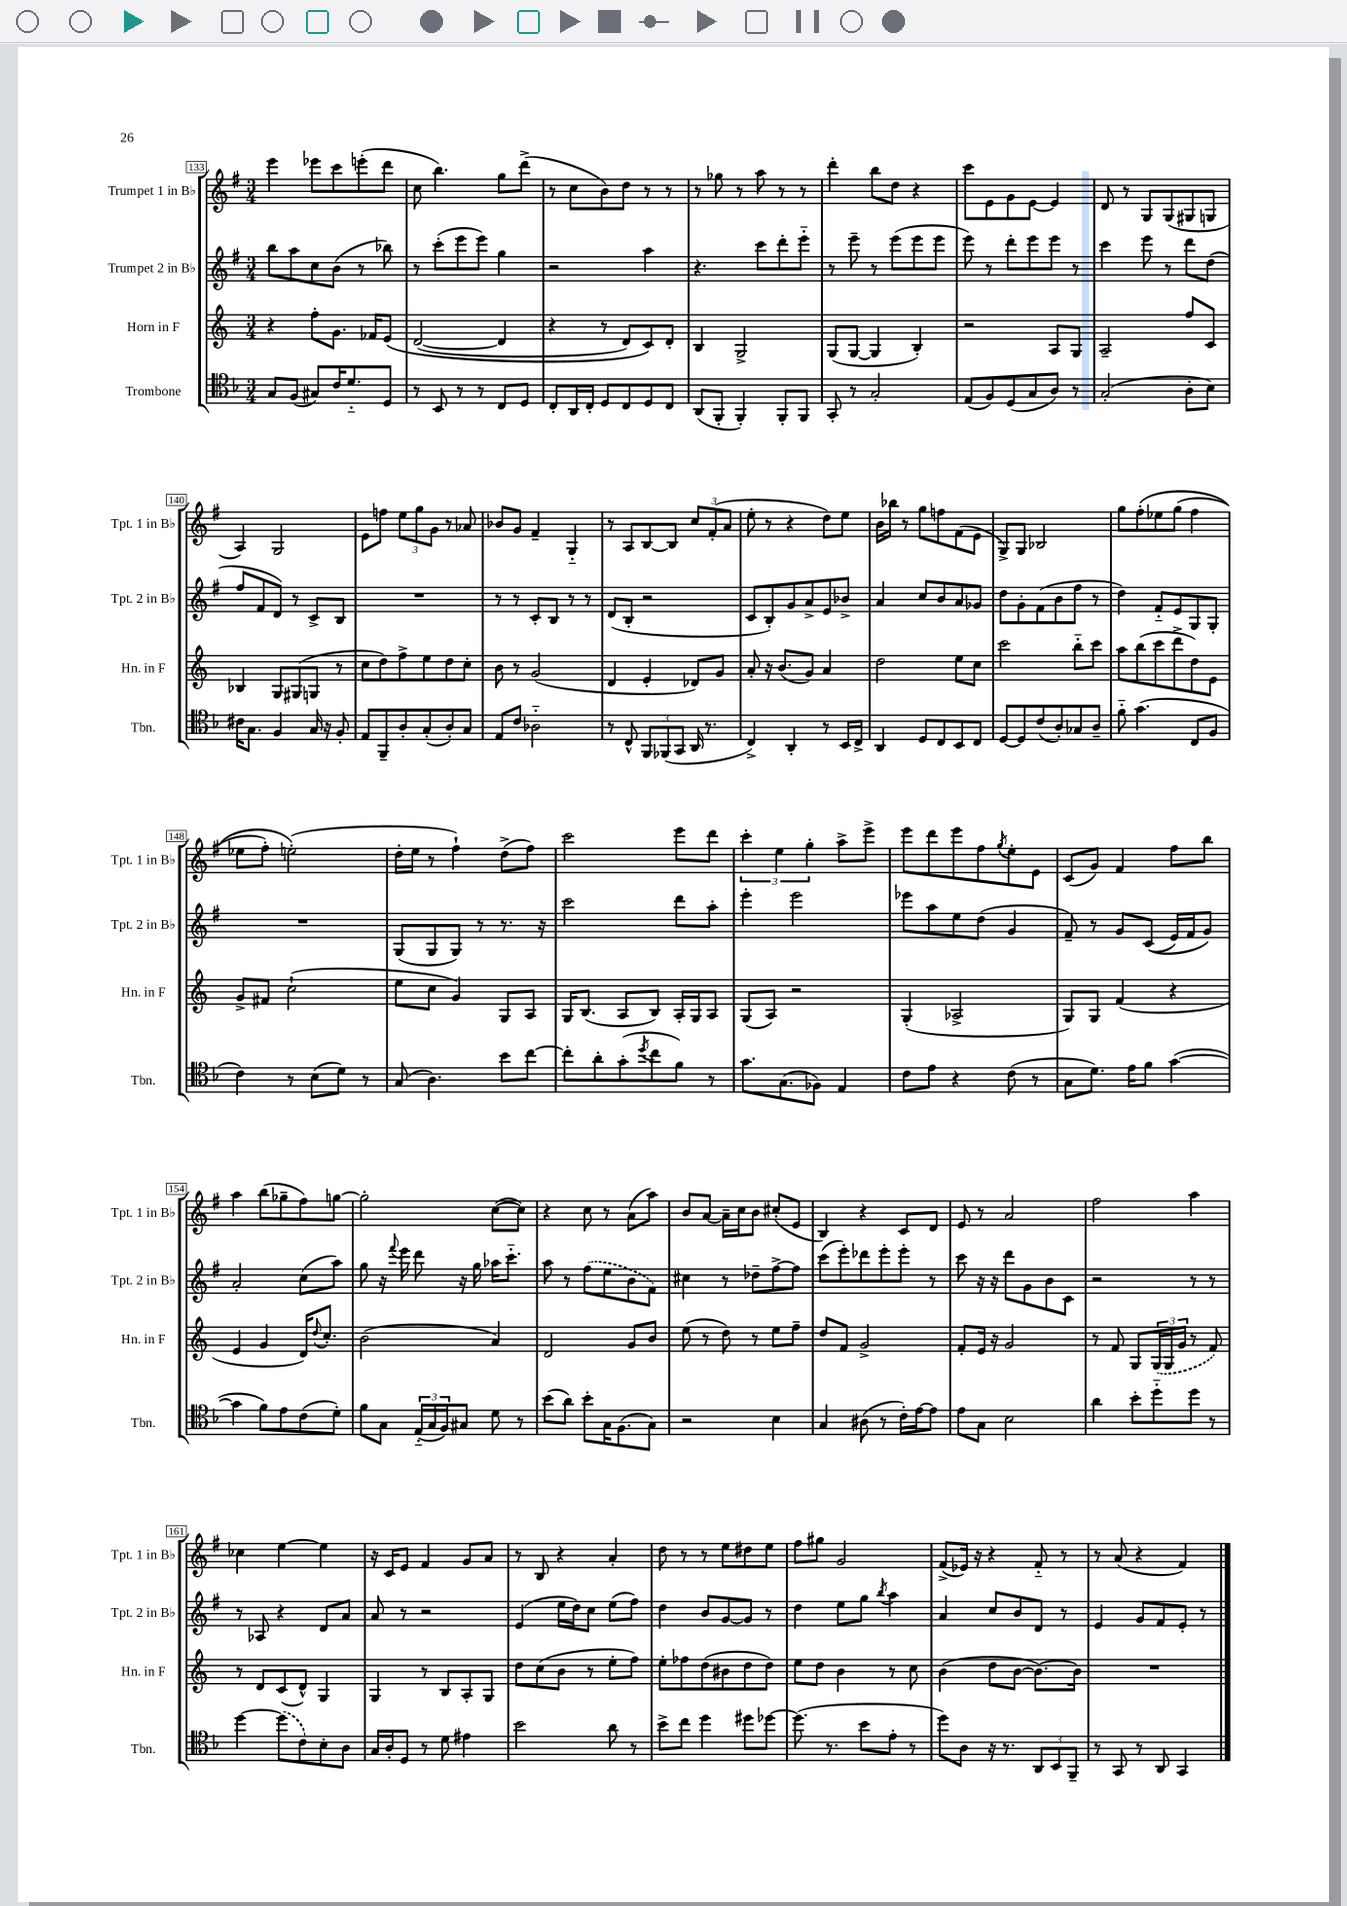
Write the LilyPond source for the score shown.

<<
\new StaffGroup <<
\new Staff = "s0" \with { instrumentName = "Trumpet 1 in Bb" shortInstrumentName = "Tpt. 1 in Bb" } {
    \clef treble \key g \major \numericTimeSignature \time 3/4
    e'''4 ees'''8 c'''8 e'''8-.( d'''8 |
    c''8 b''4.) g''8 d'''8->( |
    r8 c''8 b'8) d''8 r8 r8 |
    r8 ges''8 r8 a''8 r8 r8 |
    d'''4-. b''8 d''8 r4 |
    c'''8 e'8 g'8 e'8~ e'4 |
    d'8 r8 g8 g8( gis8 g8 |
    a4) g2 |
    e'8 f''8 \tuplet 3/2 { e''8 g''8 g'8 } r8 aes'8 |
    bes'8 g'8 fis'4-- g4-_ |
    r8 a8 b8~ b8 \tuplet 3/2 { c''8 fis'8-.( a'8 } |
    e''8-. r8 r4 d''8) e''8 |
    b'16 bes''16 r8 g''8 f''8 fis'8( e'8 |
    g8->) g8 bes2 |
    g''8 fis''8-.\( ees''8 g''8( fis''4 |
    ees''8 fis''8-.) e''2-.(\) |
    d''16-. e''16 r8 fis''4-!) d''8->( fis''8) |
    c'''2 e'''8 d'''8 |
    \tuplet 3/2 { c'''4-. e''4 g''4-. } a''8-> e'''8-> |
    e'''8 d'''8 e'''8 fis''8 \acciaccatura { g''8 } e''8-. e'8 |
    c'8( g'8) fis'4 fis''8 b''8 |
    a''4 b''8( ges''8-- fis''8) g''8~ |
    g''2-. c''8~( c''8) |
    r4 c''8 r8 a'8( a''8) |
    b'8 a'8~ a'16-- c''16 b'8 cis''8-.( e'8 |
    b4) r4 c'8 d'8 |
    e'8 r8 a'2 |
    fis''2 a''4 |
    ces''4 e''4~ e''4 |
    r16 c'16 e'8 fis'4 g'8 a'8 |
    r8 b8 r4 a'4-. |
    d''8 r8 r8 e''8 dis''8 e''8 |
    fis''8 gis''8 g'2 |
    fis'8->( ees'16) r16 r4 fis'8-_ r8 |
    r8 a'8( r4 fis'4) \bar "|." |
}
\new Staff = "s1" \with { instrumentName = "Trumpet 2 in Bb" shortInstrumentName = "Tpt. 2 in Bb" } {
    \clef treble \key g \major \numericTimeSignature \time 3/4
    b''8 a''8 c''8 b'8( r8 bes''8) |
    r8 c'''8-.( e'''8 e'''8) g''4 |
    r2 a''4 |
    r4. c'''8 d'''8-. e'''8-_ |
    r8 e'''8-- r8 e'''8( e'''8 e'''8 |
    e'''8) r8 d'''8-. e'''8 e'''8 r8 |
    c'''4 e'''8 r8 d'''8 d''8( |
    fis''8 fis'8 d'8) r8 c'8-> b8 |
    R2. |
    r8 r8 c'8-. b8 r8 r8 |
    d'8( b8-. r2 |
    c'8 b8-.) g'8 a'8-> e'8 bes'8-> |
    a'4 c''8 b'8 a'8 ges'8 |
    d''8 g'8-. fis'8( b'8 fis''8 r8 |
    d''4) fis'8-_ e'8 g8 g8-. |
    R2. |
    g8( g8 g8) r8 r8. r16 |
    c'''2 d'''8 a''8-. |
    e'''4-. e'''2 |
    ees'''8 a''8 e''8 d''8( g'4 |
    fis'8--) r8 g'8 c'8(\( e'16) fis'16 g'8\) |
    a'2-. c''8( a''8) |
    g''8 r16 \appoggiatura { fis'''8 } e'''16 d'''8 r16 g''16 aes''16 c'''8.-_ |
    a''8 r8 \once \slurDashed fis''8( e''8 b'8 fis'8) |
    cis''4 r8 des''8-- fis''8~-> fis''8 |
    c'''8( e'''8-.) des'''8 e'''8-. e'''8-. r8 |
    c'''8 r16 r16 d'''8 g'8 b'8 c'8 |
    r2 r8 r8 |
    r8 aes8 r4 d'8 a'8 |
    a'8 r8 r2 |
    e'4( e''16 d''16) c''8 e''8( fis''8) |
    d''4 b'8 g'8~ g'8 r8 |
    d''4 e''8 g''8 \acciaccatura { b''8 } a''4 |
    a'4 c''8 b'8 d'8 r8 |
    e'4 g'8 fis'8 e'8-. r8 \bar "|." |
}
\new Staff = "s2" \with { instrumentName = "Horn in F" shortInstrumentName = "Hn. in F" } {
    \clef treble \key c \major \numericTimeSignature \time 3/4
    r4 f''8-. g'8. fes'16 e'8\( |
    d'2~( d'4 |
    r4 r8 d'8) c'8\) d'8-. |
    b4 g2-> |
    g8( g8~ g4 b4-.) |
    r2 a8 g8 |
    a2-- f''8 c'8 |
    bes4 g8 gis8( g8 r8 |
    c''8 d''8) f''8-> e''8 d''8 c''8-. |
    b'8 r8 g'2( |
    d'4 e'4-. des'8) g'8 |
    a'8-. r16 b'8.( g'8) a'4 |
    d''2 e''8 c''8 |
    c'''2 b''8-_ c'''8 |
    a''8 b''8( c'''8 d'''8-> d''8) e'8 |
    g'8-> fis'8 c''2-!( |
    e''8 c''8 g'4) g8 a8 |
    g16 b8.( a8 b8) a16-. g16 a8 |
    g8( a8) r2 |
    g4-.( aes2-> |
    g8) g8 f'4( r4 |
    e'4 g'4 d'16) \appoggiatura { d''8 } c''8.-. |
    b'2( a'4) |
    d'2 g'8 b'8 |
    e''8( r8 d''8) r8 e''8 f''8-- |
    d''8 f'8 g'2-> |
    f'8-. e'16 r16 g'2 |
    r8 f'8 g8 \tuplet 3/2 { \once \slurDashed g16( g16 g'16 } r8 f'8) |
    r8 d'8 c'8( d'8-^) g4 |
    g4 r8 b8 a8-. g8 |
    d''8 c''8( b'8 r8 e''8-. f''8) |
    e''8-. fes''8 d''8( bis'8 d''8 d''8) |
    e''8 d''8 b'4 r8 c''8 |
    b'4( d''8 b'8~ b'8.~) b'16 |
    R2. \bar "|." |
}
\new Staff = "s3" \with { instrumentName = "Trombone" shortInstrumentName = "Tbn." } {
    \clef tenor \key f \major \numericTimeSignature \time 3/4
    g8 f8( gis8) c'16 d'8.-_ d8 |
    r8 bes,8 r8 r8 c8 d8 |
    c8-. a,16 c16-. d8 c8 d8 c8 |
    a,8( f,8-. f,4-.) f,8-. f,8 |
    g,8-. r8 g2-. |
    e8( f8) d8( g8 a8) r8 |
    g2-.( a8-. bes8) |
    cis'16 g8. f4 g16 r16 f8-. |
    e8 f,8-- a8-. g8-.( a8-.) g8 |
    e8 c'8 aes2-_ |
    r8 c8-^ \tuplet 3/2 { f,8 fes,8( g,8 } a,16 r8. |
    c4->) a,4-. r8 bes,16 c16-> |
    a,4 d8 c8 bes,8 c8 |
    d8~ d8 c'8( a8-.) ges8 a8-- |
    f'8-_ g'4.( c8 f8 |
    c'4) r8 bes8( d'8) r8 |
    g8( a4.) bes'8 c''8~ |
    c''8-. a'8-. g'8-.( \acciaccatura { d''8 } c''8 f'8) r8 |
    g'8. g8.( fes8) e4 |
    c'8 e'8 r4 c'8( r8 |
    g8 d'8.) e'16 f'8 g'4~( |
    g'4 f'8) e'8 c'8( d'8-.) |
    f'8 g8 \tuplet 3/2 { e16-_( g16 f16) } gis8 d'8 r8 |
    bes'8( a'8) bes'8-. g16 f8.( g8) |
    r2 bes4 |
    g4 ais8( r8 c'16-.) e'16~ e'8 |
    e'8 g8 bes2 |
    a'4 bes'8-. d''8-_ d''8 r8 |
    d''4~ \once \slurDashed d''8( c'8) bes8-. a8 |
    g16 a16-. d8 r8 d'8 eis'4 |
    bes'2 a'8 r8 |
    bes'8-> c''8 d''4 dis''8 des''8~ |
    des''8.( r8. bes'8 e'8-. r8 |
    d''8) a8 r16 r8. \tuplet 3/2 { a,8 bes,8 f,8-- } |
    r8 g,8 r8 a,8 g,4 \bar "|." |
}
>>
>>
\layout { \context { \Score currentBarNumber = #133 \override BarNumber.stencil = #(make-stencil-boxer 0.1 0.3 ly:text-interface::print) } }
